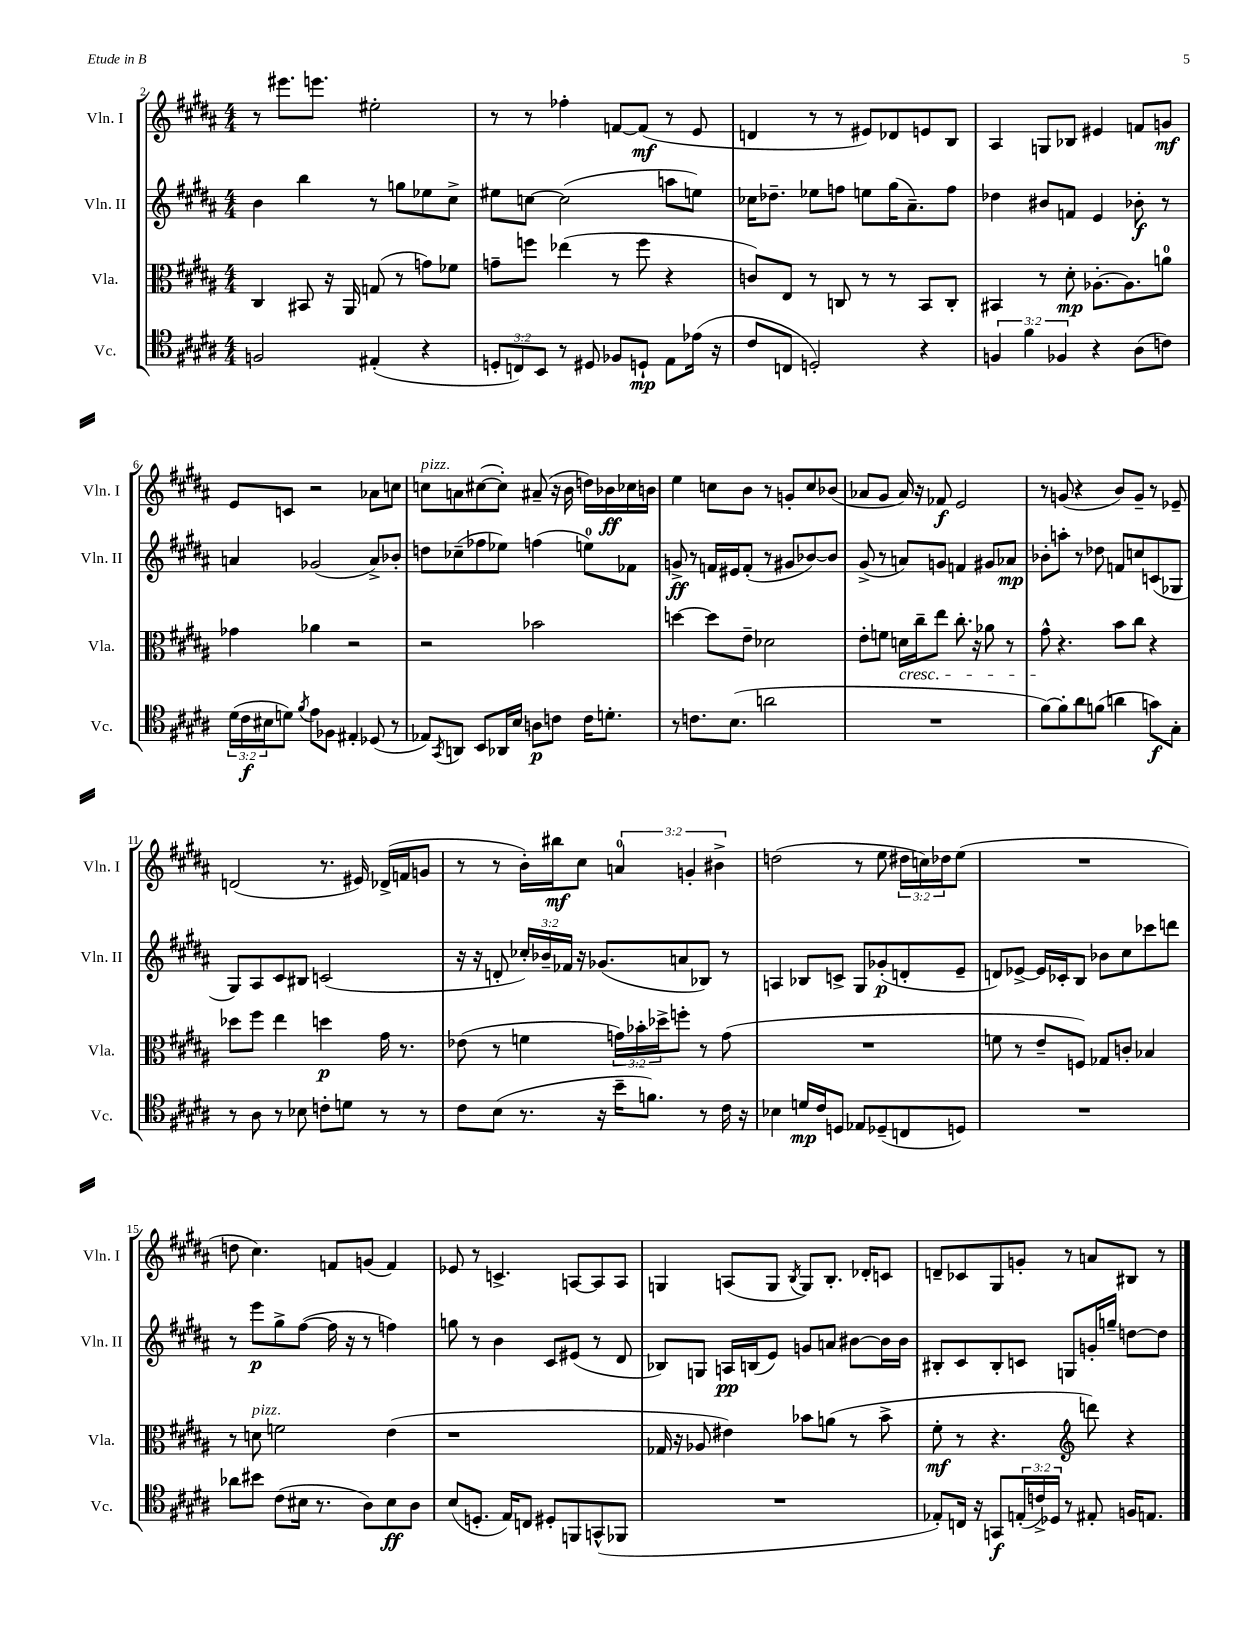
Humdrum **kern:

**kern	**kern	**kern	**kern
*staff4	*staff3	*staff2	*staff1
*clefC4	*clefC3	*clefG2	*clefG2
*k[f#c#g#d#a#]	*k[f#c#g#d#a#]	*k[f#c#g#d#a#]	*k[f#c#g#d#a#]
*M4/4	*M4/4	*M4/4	*M4/4
2F	4C#	4b	8r
.	.	.	8.eee#
.	8BB#	4bb	.
.	.	.	8.eee
.	16r	.	.
.	16AA#	.	.
(4E#'	(8G	8r	2ee#'
.	8r	8gg	.
4r	8g)	8ee-	.
.	8f-	8cc#^	.
=	=	=	=
12D'	8g~	8ee#	8r
12C)	.	.	.
.	8ff	[8cc	8r
12BB	.	.	.
8r	(4ee-	(2cc]	4ff-'
8D#	.	.	.
8F-	8r	.	[8f
8D`	8ff	.	(8f]
8E	4r	8aa	8r
(16e-	.	8ee)	8e
16r	.	.	.
=	=	=	=
8c#	8c)	16cc-	4d
.	.	8.dd-~	.
8C	8E	.	.
2D')	8r	8ee-	8r
.	8C	8ff	8r
.	8r	8ee	8e#)
.	8r	(16gg#	8d-
.	.	8.a#~)	.
4r	8BB	.	8e
.	8C'	8ff	8B
=	=	=	=
6F	4BB#	4dd-	4A#
6f#	.	.	.
.	8r	8b#	8G
6F-	.	.	.
.	8d#'	8f	8B-
4r	[8.A-'	4e	4e#
.	8.A-]	.	.
(8A#	.	8b-'	8f
8c)	8a	8r	8g
=	=	=	=
(24d#	4g-	4a	8e
24c#	.	.	.
24B#	.	.	.
8d)	.	.	8c
8qf#	.	.	.
8e	4a-	(2g-	2r
8F-	.	.	.
4E#'	2r	.	.
(8D-	.	8a^)	8a-
8r	.	8b-'	8cc
=	=	=	=
8E-)	2r	8dd	8cc
8qGG#	.	.	.
8AA	.	(8cc-~	8a
8BB	.	8ff-	([8cc#
16AA-	.	8ee-)	8cc#'])
16B	.	.	.
8A	2b-	(4ff	(8a#~
8c	.	.	16r
.	.	.	16b
16c	.	8ee)	16dd)
8.d'	.	.	16b-
.	.	8f-	16cc-
.	.	.	16b
=	=	=	=
8r	[4dd	8g^	4ee
8.c	.	8r	.
.	8dd]	16f	8cc
(8.B	.	16e#	.
.	8e~	(8f'	8b
2a	2d-	8r	8r
.	.	8g#	8g'
.	.	[8b-)	8cc
.	.	8b-]	(8b-
=	=	=	=
1r	8e'	(8g#^	8a-
.	8f	8r	8g#
.	16d	8a)	16a-)
.	16cc#~	.	16r
.	8ee	8g	8f-
.	8.cc#'	4f	2e
.	16r	.	.
.	8a-	8g#	.
.	8r	8a-	.
=	=	=	=
[8f#)	8g#^^	8b-'	8r
8f#']	4.r	8aa'	(8g
8a#	.	8r	4r
(8f	.	8dd-	.
4a	8b	8f	8b)
.	8cc#	8cc	8g~
8g)	4r	(8c	8r
8G#'	.	8G-	8e-~
=	=	=	=
8r	8dd-	8G#)	(2d
8A#	8ff#	8A#	.
8r	4ee	8c#	.
8B-	.	8B#	.
8c'	4dd	(2c	8.r
8d	.	.	.
.	.	.	16e#)
8r	16g#	.	(16d-^
.	8.r	.	16f
8r	.	.	8g
=	=	=	=
8c#	(8e-	16r	8r
.	.	16r	.
(8B	8r	8d'	8r
8.r	4f	24cc-')	16b')
.	.	24b-~	.
.	.	.	16bb#
.	.	24f-	.
.	.	16r	8cc#
16r	.	(8.g-	.
16b~	24g)	.	6a
.	24b-'	.	.
8.f)	.	.	.
.	24dd-^	.	.
.	8ff'	8a	.
.	.	.	6g'
8r	8r	8B-)	.
.	.	.	6b#^
16c#	(8g	8r	.
16r	.	.	.
=	=	=	=
4B-	1r	4A	(2dd
16d	.	8B-	.
16c#	.	.	.
8D	.	8c^	.
8E-	.	8G#	8r
(8D-~	.	(8g-'	8ee
8C	.	8d'	24dd#
.	.	.	24cc)
.	.	.	24dd-
8D)	.	8e~	(8ee
=	=	=	=
1r	8f	8d)	1r
.	8r	[8e-^	.
.	8e~	16e-]	.
.	.	16c-'	.
.	8F)	8B	.
.	8G-	8b-	.
.	8c'	8cc#	.
.	4B-	8ccc-	.
.	.	8ddd	.
=	=	=	=
8a-	8r	8r	8dd
8b#	8d	8eee	4.cc#)
(8c#	2f	8gg#^	.
16B#	.	([8ff#	.
8.r	.	.	.
.	.	16ff#]	8f
.	.	16r	.
8A#)	.	8r	(8g
8B#	(4e	4ff)	4f)
8A#	.	.	.
=	=	=	=
(8B	1r	8gg	8e-
8.D'	.	8r	8r
.	.	4b	4.c^
16E)	.	.	.
8C	.	.	.
8D#'	.	8c#	.
8FF	.	(8e#	[8A
(8GG^^	.	8r	8A]
8FF-	.	8d#	8A
=	=	=	=
1r	16G-	8B-)	4G
.	16r	.	.
.	8A-	8G	.
.	4e#)	16A	(8A
.	.	(16B	.
.	.	8e)	8G
.	.	.	8qB
.	8b-	8g	8G)
.	(8a	8a	8.B'
.	8r	[8b#	.
.	.	.	16d-'
.	8b-^	16b#]	8c
.	.	16b#	.
=	=	=	=
8E-')	8f#'	8B#'	8d~
16C	8r	8c#	8c-
16r	.	.	.
8GG	4.r	8B#'	8G#
(24E'	.	8c	8g'
24c^)	.	.	.
24D-	.	.	.
8r	.	8G	8r
*	*clefG2	*	*
8E#'	8ddd)	16g'	8a
.	.	16gg~	.
16F	4r	[8dd	8B#
8.E	.	.	.
.	.	8dd]	8r
==	==	==	==
*-	*-	*-	*-
